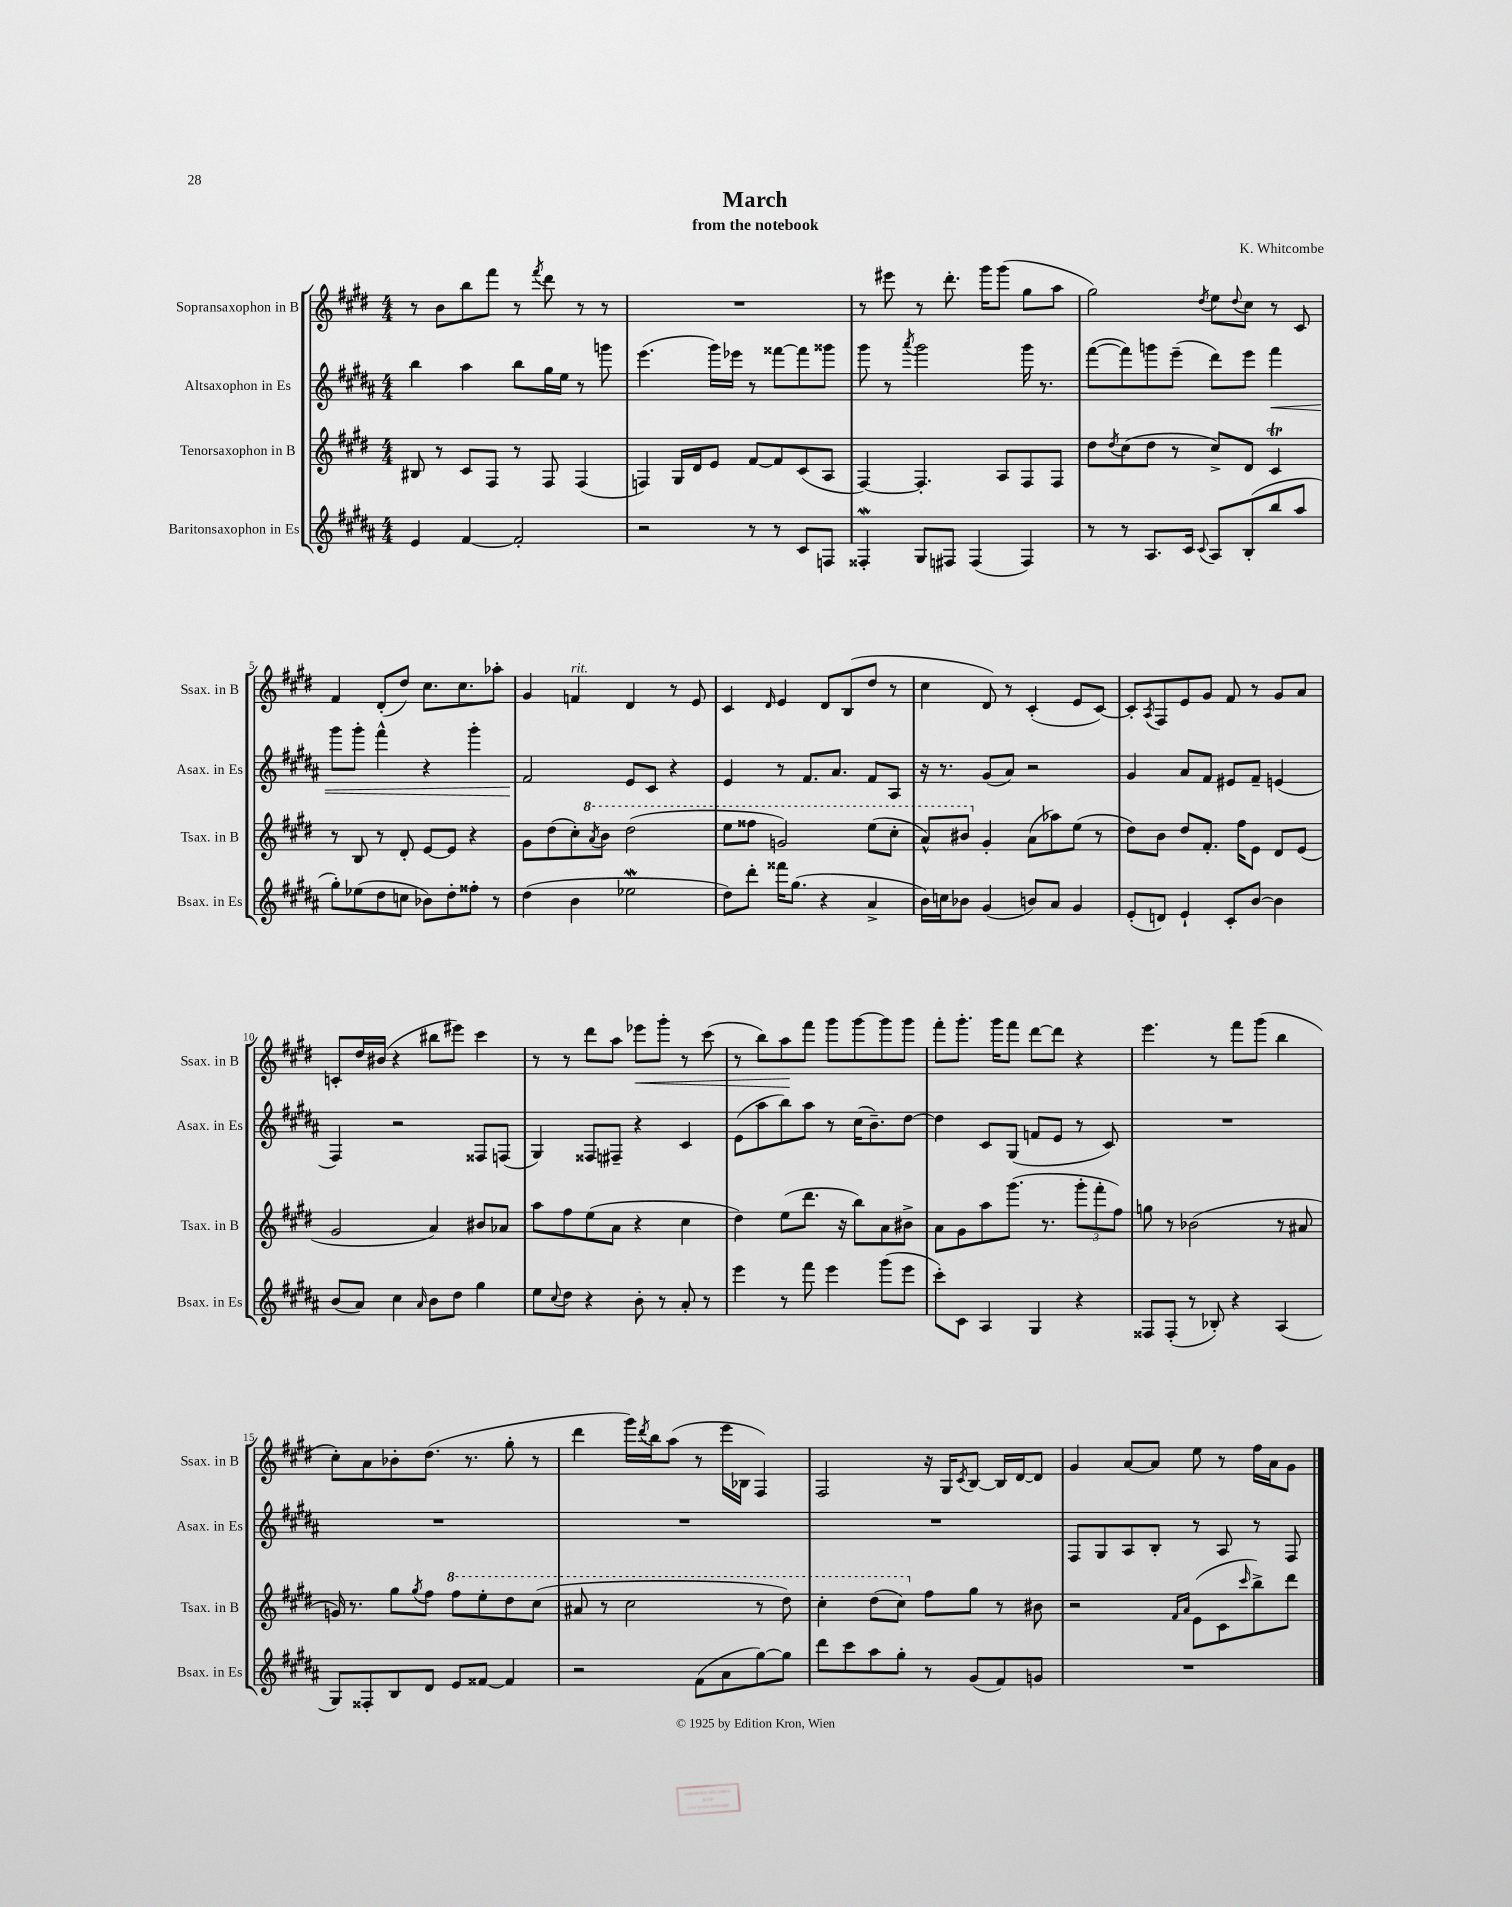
\header { title = "March" composer = "K. Whitcombe" subtitle = "from the notebook" }
<<
\new StaffGroup <<
\new Staff = "s0" \with { instrumentName = "Sopransaxophon in B" shortInstrumentName = "Ssax. in B" } {
    \clef treble \key e \major \numericTimeSignature \time 4/4
    r8 b'8 b''8 fis'''8 r8 \acciaccatura { fis'''8 } dis'''8 r8 r8 |
    R1 |
    r8 eis'''8 r8 dis'''8.-. gis'''16 gis'''8( gis''8 a''8 |
    gis''2) \acciaccatura { dis''8 } e''8 \appoggiatura { dis''8 } cis''8 r8 cis'8 |
    fis'4 dis'8-.( dis''8) cis''8. cis''8. aes''8-. |
    gis'4 f'4^\markup { \italic "rit." } dis'4 r8 e'8 |
    cis'4 \grace { dis'16 } e'4 dis'8 b8( dis''8 r8 |
    cis''4 dis'8) r8 cis'4-.( e'8 cis'8~) |
    cis'8-. \acciaccatura { a8 } fis8 e'8 gis'8 fis'8 r8 gis'8 a'8 |
    c'8-. dis''16 bis'16( r4 bis''8 eis'''8) cis'''4 |
    r8 r8 dis'''8 a''8 ees'''8\< gis'''8-. r8 cis'''8( |
    r8 b''8) a''8\! fis'''8 gis'''8 gis'''8~ gis'''8 gis'''8 |
    fis'''8-. gis'''8.-. gis'''16 fis'''8 dis'''8~ dis'''8 r4 |
    e'''4. r8 fis'''8 gis'''8( b''4 |
    cis''8-.) a'8 bes'8-. dis''8.( r8. gis''8-. r8 |
    dis'''4 gis'''16) \acciaccatura { dis'''8 } b''16 a''8( r8 e'''16 bes16 fis4) |
    fis2 r16 gis16 \acciaccatura { cis'8 } b8~ b16 dis'16~ dis'8 |
    gis'4 a'8~ a'8 e''8 r8 fis''16 a'16 gis'8 \bar "|." |
}
\new Staff = "s1" \with { instrumentName = "Altsaxophon in Es" shortInstrumentName = "Asax. in Es" } {
    \clef treble \key b \major \numericTimeSignature \time 4/4
    b''4 ais''4 b''8 gis''16 e''16 r8 g'''8 |
    e'''4.( gis'''16) ees'''16 r8 fisis'''8~ fisis'''8 gisis'''8 |
    gis'''8 r8 \acciaccatura { ais'''8 } gis'''2 gis'''16 r8. |
    fis'''8~( fis'''8) g'''8 e'''8--( dis'''8) e'''8 fis'''4\< |
    gis'''8 gis'''8-. fis'''4-^ r4 gis'''4-. |
    fis'2\! e'8 cis'8 r4 |
    e'4 r8 fis'8. ais'8. fis'8 ais8 |
    r16 r8. gis'8( ais'8) r2 |
    gis'4 ais'8 fis'8 eis'8 fis'8-- e'4( |
    fis4) r2 fisis8 f8( |
    gis4) fisis8 fis8-- r4 cis'4 |
    e'8( ais''8 b''8) ais''8 r8 cis''16( b'8.--) dis''8~ |
    dis''4 cis'8 gis8( f'8 e'8 r8 cis'8) |
    R1 |
    R1 |
    R1 |
    R1 |
    fis8 gis8 ais8 b8-. r8 ais8 r8 fis8 \bar "|." |
}
\new Staff = "s2" \with { instrumentName = "Tenorsaxophon in B" shortInstrumentName = "Tsax. in B" } {
    \clef treble \key e \major \numericTimeSignature \time 4/4
    bis8 r8 cis'8 fis8 r8 fis8 fis4( |
    f4) gis16 dis'16 e'8 fis'8~ fis'8 cis'8( a8 |
    fis4~) fis4.-. a8 fis8 fis8 |
    dis''8 \acciaccatura { dis''8 } cis''8( dis''8 r8 cis''8->) dis'8 cis'4\trill |
    r8 b8 r8 dis'8-. e'8~ e'8 r4 |
    gis'8 dis''8( cis''8-.) \ottava #1 \acciaccatura { a''8 } b''8 dis'''2( |
    e'''8 fisis'''8 g''2) e'''8( cis'''8-. |
    a''8-^) bis''8 \ottava #0 gis'4-. a'8( aes''8) e''8( r8 |
    dis''8) b'8 dis''8 fis'8.-. fis''16 e'8 dis'8 e'8( |
    gis'2 a'4) bis'8 aes'8 |
    a''8 fis''8 e''8( a'8 r4 cis''4 |
    dis''4) e''8( dis'''8. r16 b''8) a'8 bis'8-> |
    a'8 gis'8 a''8 gis'''8.( r8. \tuplet 3/2 { gis'''8-. fis'''8-. fis''8) } |
    g''8 r8 bes'2( r8 ais'8 |
    g'16) r8. gis''8 \acciaccatura { gis''8 } fis''8 \ottava #1 fis'''8 e'''8-. dis'''8 cis'''8( |
    ais''8 r8 cis'''2 r8 dis'''8) |
    cis'''4-. dis'''8( cis'''8) \ottava #0 fis''8 gis''8 r8 bis'8 |
    r2 \grace { fis'16 a'16 } e'8( cis'8 \grace { cis'''16 } b''8->) dis'''8 \bar "|." |
}
\new Staff = "s3" \with { instrumentName = "Baritonsaxophon in Es" shortInstrumentName = "Bsax. in Es" } {
    \clef treble \key b \major \numericTimeSignature \time 4/4
    e'4 fis'4~ fis'2-. |
    r2 r8 r8 cis'8 f8 |
    fisis4-.\mordent gis8 fis8 fis4( fis4) |
    r8 r8 ais8. cis'16 \appoggiatura { cis'8 } ais8 b8-.( b''8 ais''8 |
    gis''8-.) ees''8( dis''8 c''8 bes'8) dis''8-. fisis''8-. r8 |
    dis''4( b'4 ees''2\mordent |
    dis''8) dis'''8-. fisis'''16 gis''8.( r4 ais'4-> |
    b'16) c''16 bes'8 gis'4( b'8) ais'8 gis'4 |
    e'8-.( d'8) e'4-! cis'8-. b'8~ b'4 |
    b'8( ais'8) cis''4 \grace { ais'16 } b'8 dis''8 gis''4 |
    e''8 \appoggiatura { cis''8 } dis''8 r4 b'8-. r8 ais'8-. r8 |
    e'''4 r8 fis'''8 e'''4 gis'''8( e'''8 |
    cis'''8-.) cis'8 ais4 gis4 r4 |
    fisis8 fisis8-.( r8 bes8-.) r4 ais4( |
    gis8) fisis8-. b8 dis'8 e'8 fisis'8~ fisis'4 |
    r2 fis'8( ais'8 gis''8~) gis''8 |
    dis'''8 cis'''8 ais''8 gis''8-. r8 gis'8( fis'8) g'8 |
    R1 \bar "|." |
}
>>
>>
